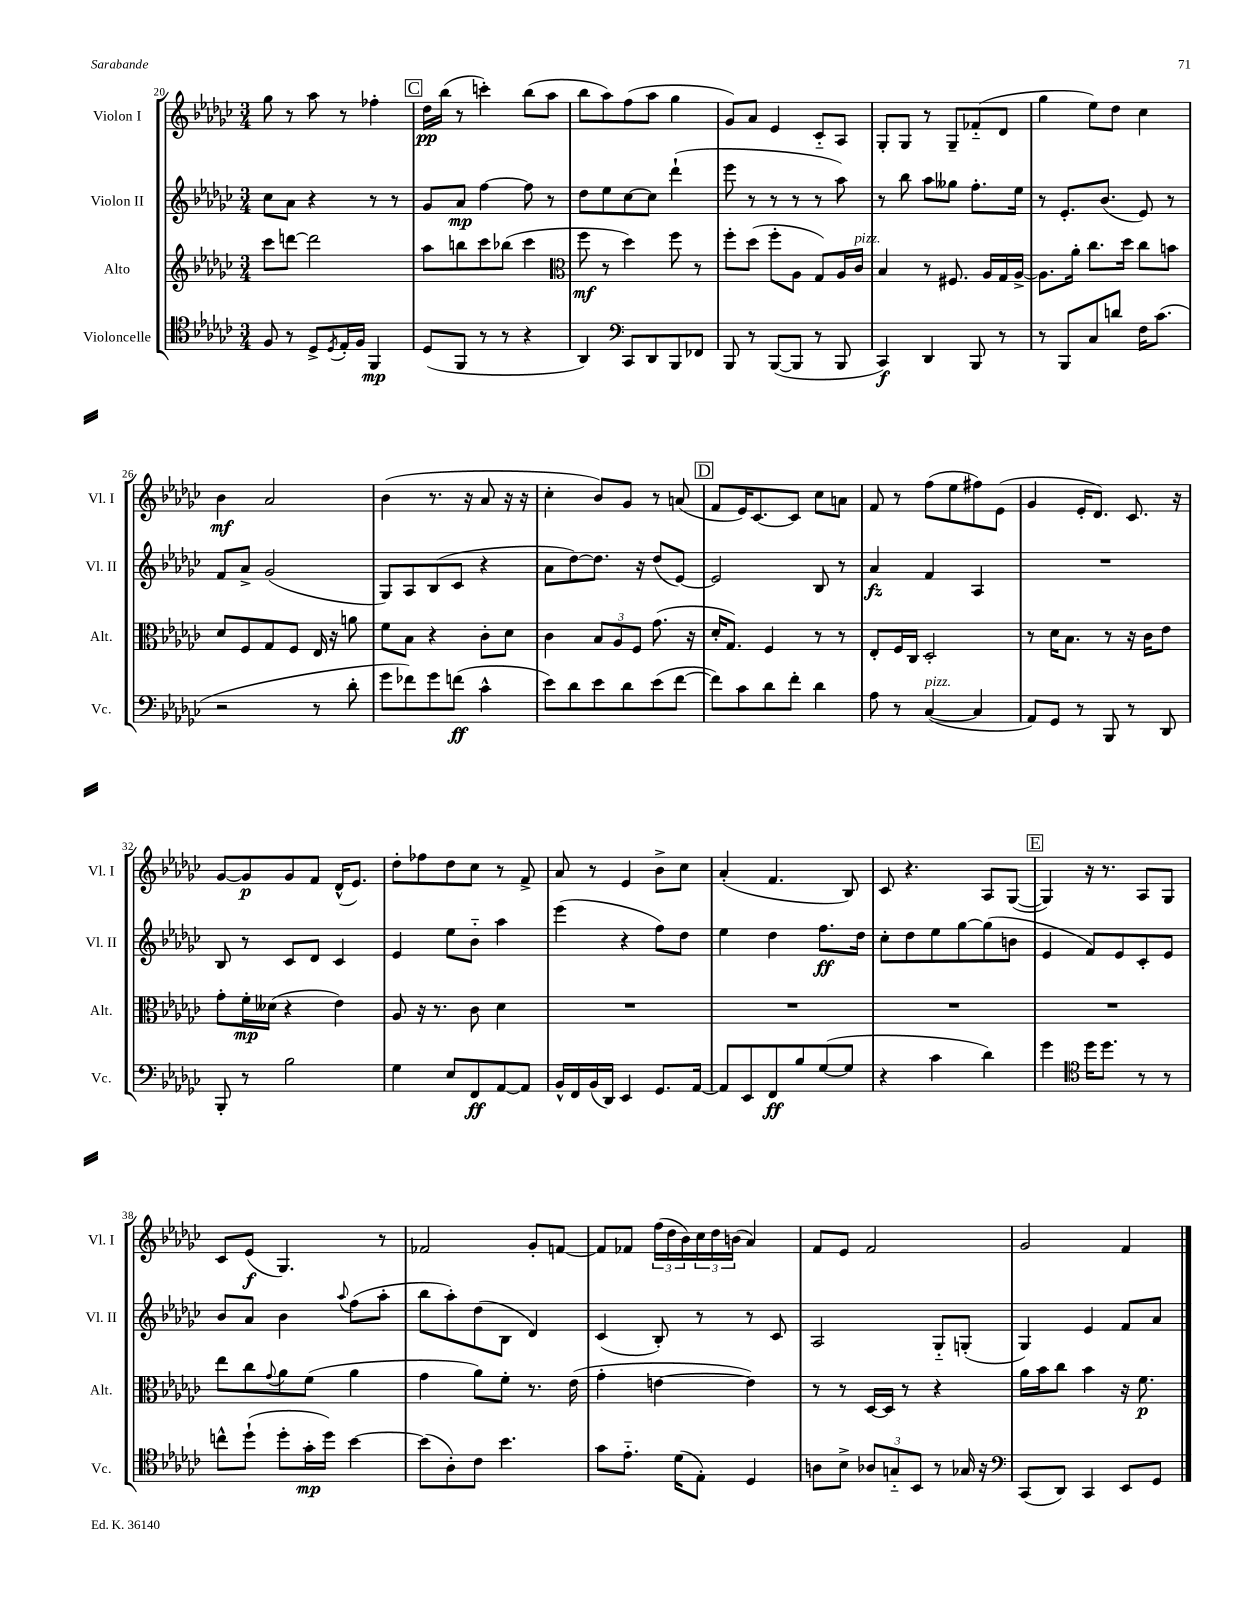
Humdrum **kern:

**kern	**dynam	**kern	**dynam	**kern	**dynam	**kern	**dynam
*part4	*part4	*part3	*part3	*part2	*part2	*part1	*part1
*staff4	*staff4	*staff3	*staff3	*staff2	*staff2	*staff1	*staff1
*I"Violoncelle	*	*I"Alto	*	*I"Violon II	*	*I"Violon I	*
*I'Vc.	*	*I'Alt.	*	*I'Vl. II	*	*I'Vl. I	*
*clefC4	*	*clefG2	*	*clefG2	*	*clefG2	*
*k[b-e-a-d-g-c-]	*	*k[b-e-a-d-g-c-]	*	*k[b-e-a-d-g-c-]	*	*k[b-e-a-d-g-c-]	*
*M3/4	*	*M3/4	*	*M3/4	*	*M3/4	*
=20	=20	=20	=20	=20	=20	=20	=20
8F/	.	8ccc-\L	.	8cc-\L	.	8gg-\	.
8r	.	[8dddn\J	.	8a-\J	.	8r	.
8D-^/L	.	2ddd\]	.	4r	.	8aa-\	.
8qD-/	.	.	.	.	.	.	.
16E-'/L	.	.	.	.	.	8r	.
16F/JJ	.	.	.	.	.	.	.
4FF/	mp	.	.	8r	.	4ff-X'\	.
.	.	.	.	8r	.	.	.
!!LO:REH:place=s1:t=C
=21	=21	=21	=21	=21	=21	=21	=21
(8D-/L	.	8aa-\L	.	8g-/L	.	16dd-\LL	pp
.	.	.	.	.	.	(16bb-\JJ	.
8FF/J	.	8bbn\	.	8a-/J	mp	8r	.
8r	.	8ccc-\	.	[4ff\	.	4cccn'\)	.
8r	.	(8bb-X\J	.	.	.	.	.
4r	.	4ccc-\	.	8ff\]	.	(8bb-\L	.
.	.	.	.	8r	.	8aa-\J	.
=22	=22	=22	=22	=22	=22	=22	=22
*	*	*clefC3	*	*	*	*	*
4AA-/)	.	8ff\	mf	8dd-\L	.	8bb-\L	.
.	.	8r	.	8ee-\	.	8aa-\)	.
*clefF4	*	*	*	*	*	*	*
8CC-/L	.	4dd-\)	.	[8cc-\	.	(8ff\	.
8DD-/	.	.	.	8cc-\J]	.	8aa-\J	.
8BBB-/	.	8ff\	.	(4ddd-`\	.	4gg-\	.
8FF-X/J	.	8r	.	.	.	.	.
=23	=23	=23	=23	=23	=23	=23	=23
8BBB-/	.	8ff'\L	.	8eee-\	.	8g-/L)	.
8r	.	(8dd-\J	.	8r	.	8a-/J	.
([8BBB-/L	.	8ff'\L	.	8r	.	4e-/	.
8BBB-/J]	.	8A-\J	.	8r	.	.	.
8r	.	8G-/L)	.	8r	.	8c-/L	.
8BBB-/	.	16A-/L	.	8aa-\)	.	8A-/J	.
!	!	!LO:TX:a:i:t=pizz.	!	!	!	!	!
.	.	16c-/JJ	.	.	.	.	.
=24	=24	=24	=24	=24	=24	=24	=24
4CC-/)	f	4B-/	.	8r	.	8G-'/L	.
.	.	.	.	8bb-\	.	8G-/J	.
4DD-/	.	8r	.	8aa-\L	.	8r	.
.	.	8.F#X/	.	8gg--X\J	.	8G-~/L	.
8BBB-/	.	.	.	8.ff'\L	.	(8f-X/	.
.	.	16A-/LL	.	.	.	.	.
8r	.	16G-/	.	.	.	8d-/J	.
.	.	[16A-^/JJ	.	16ee-\Jk	.	.	.
=25	=25	=25	=25	=25	=25	=25	=25
8r	.	8.A-\L]	.	8r	.	4gg-\	.
8BBB-/L	.	.	.	8.e-'/L	.	.	.
.	.	16a-'\Jk	.	.	.	.	.
8C-/	.	8.cc-\L	.	.	.	8ee-\L)	.
.	.	.	.	(8.b-/J	.	.	.
8dn/J	.	.	.	.	.	8dd-\J	.
.	.	16dd-\Jk	.	.	.	.	.
16F\KL	.	8cc-\L	.	8e-/)	.	4cc-\	.
(8.c-\J	.	.	.	.	.	.	.
.	.	8bn\J	.	8r	.	.	.
!!LO:LB:g=z
=26	=26	=26	=26	=26	=26	=26	=26
2r	.	8d-/L	.	8f/L	.	4b-\	mf
.	.	8F/	.	8a-^/J	.	.	.
.	.	8G-/	.	(2g-/	.	2a-/	.
.	.	8F/J	.	.	.	.	.
8r	.	16E-/	.	.	.	.	.
.	.	16r	.	.	.	.	.
8d-'\	.	8an\	.	.	.	.	.
=27	=27	=27	=27	=27	=27	=27	=27
8g-\L	.	8f\L	.	8G-/L)	.	(4b-\	.
8f-X\)	.	8B-\J	.	8A-/	.	.	.
8g-\	.	4r	.	(8B-/	.	8.r	.
(8fn\J	ff	.	.	8c-/J	.	.	.
.	.	.	.	.	.	16r	.
4c-^^\	.	8c-'\L	.	4r	.	8a-/	.
.	.	8d-\J	.	.	.	16r	.
.	.	.	.	.	.	16r	.
=28	=28	=28	=28	=28	=28	=28	=28
8e-\L)	.	4c-\	.	8a-\L	.	4cc-'\	.
8d-\	.	.	.	[8dd-\)	.	.	.
8e-\	.	12B-/L	.	8.dd-\J]	.	8b-/L)	.
.	.	12A-/	.	.	.	.	.
8d-\	.	.	.	.	.	8g-/J	.
.	.	12F/J	.	.	.	.	.
.	.	.	.	16r	.	.	.
(8e-\	.	(8.g-\	.	(8dd-/L	.	8r	.
[8f\J	.	.	.	[8e-/J)	.	(8an/	.
.	.	16r	.	.	.	.	.
!!LO:REH:place=s1:t=D
=29	=29	=29	=29	=29	=29	=29	=29
8f\L])	.	16d-'/KL	.	2e-/]	.	8f/L	.
.	.	8.G-/J)	.	.	.	.	.
8c-\	.	.	.	.	.	16e-/K)	.
.	.	.	.	.	.	[8.c-/	.
8d-\	.	4F/	.	.	.	.	.
8f'\J	.	.	.	.	.	8c-/J]	.
4d-\	.	8r	.	8B-/	.	8cc-\L	.
.	.	8r	.	8r	.	8an\J	.
=30	=30	=30	=30	=30	=30	=30	=30
8A-\	.	8E-'/L	.	4a-/	fz	8f/	.
8r	.	16F/L	.	.	.	8r	.
.	.	16C-/JJ	.	.	.	.	.
!LO:TX:a:i:t=pizz.	!	!	!	!	!	!	!
([4C-/	.	2D-'/	.	4f/	.	(8ff\L	.
.	.	.	.	.	.	8ee-\	.
4C-/]	.	.	.	4A-/	.	8ff#X\)	.
.	.	.	.	.	.	(8e-\J	.
=31	=31	=31	=31	=31	=31	=31	=31
8AA-/L)	.	8r	.	2.r	.	4g-/	.
8GG-/J	.	16d-\KL	.	.	.	.	.
.	.	8.B-\J	.	.	.	.	.
8r	.	.	.	.	.	16e-'/KL	.
.	.	.	.	.	.	8.d-/J)	.
8BBB-/	.	8r	.	.	.	.	.
8r	.	16r	.	.	.	8.c-/	.
.	.	16c-\KL	.	.	.	.	.
8DD-/	.	8e-\J	.	.	.	.	.
.	.	.	.	.	.	16r	.
!!LO:LB:g=z
=32	=32	=32	=32	=32	=32	=32	=32
8BBB-'/	.	8g-'\L	.	8B-/	.	[8g-/L	.
8r	.	16f'\L	mp	8r	.	8g-/]	p
.	.	(16d--X\JJ	.	.	.	.	.
2B-\	.	4r	.	8c-/L	.	8g-/	.
.	.	.	.	8d-/J	.	8f/J	.
.	.	4e-\)	.	4c-/	.	(16d-^^/KL	.
.	.	.	.	.	.	8.e-/J)	.
=33	=33	=33	=33	=33	=33	=33	=33
4G-\	.	8A-/	.	4e-/	.	8dd-'\L	.
.	.	16r	.	.	.	8ff-X\	.
.	.	8.r	.	.	.	.	.
8E-/L	.	.	.	8ee-\L	.	8dd-\	.
8FF/	ff	8c-\	.	8b-\J	.	8cc-\J	.
[8AA-/	.	4d-\	.	4aa-\	.	8r	.
8AA-/J]	.	.	.	.	.	8f^/	.
=34	=34	=34	=34	=34	=34	=34	=34
16BB-^^/LL	.	2.r	.	(4eee-\	.	8a-/	.
16FF/	.	.	.	.	.	.	.
(16BB-/	.	.	.	.	.	8r	.
16DD-/JJ)	.	.	.	.	.	.	.
4EE-/	.	.	.	4r	.	4e-/	.
8.GG-/L	.	.	.	8ff\L)	.	8b-^\L	.
.	.	.	.	8dd-\J	.	8cc-\J	.
[16AA-/Jk	.	.	.	.	.	.	.
=35	=35	=35	=35	=35	=35	=35	=35
8AA-/L]	.	2.r	.	4ee-\	.	(4a-'/	.
8EE-/	.	.	.	.	.	.	.
8FF/	ff	.	.	4dd-\	.	4.f/	.
8B-/	.	.	.	.	.	.	.
([8G-/	.	.	.	8.ff\L	ff	.	.
8G-/J]	.	.	.	.	.	8B-/)	.
.	.	.	.	16dd-\Jk	.	.	.
=36	=36	=36	=36	=36	=36	=36	=36
4r	.	2.r	.	8cc-'\L	.	8c-/	.
.	.	.	.	8dd-\	.	4.r	.
4c-\	.	.	.	8ee-\	.	.	.
.	.	.	.	[8gg-\	.	.	.
4d-\)	.	.	.	(8gg-\]	.	8A-/L	.
.	.	.	.	8bn\J	.	([8G-/J	.
!!LO:REH:place=s1:t=E
=37	=37	=37	=37	=37	=37	=37	=37
4g-\	.	2.r	.	4e-/	.	4G-/])	.
*clefC4	*	*	*	*	*	*	*
16dd-\KL	.	.	.	8f/L)	.	16r	.
8.dd-\J	.	.	.	.	.	8.r	.
.	.	.	.	8e-/	.	.	.
8r	.	.	.	8c-'/	.	8A-/L	.
8r	.	.	.	8e-/J	.	8G-/J	.
!!LO:LB:g=z
=38	=38	=38	=38	=38	=38	=38	=38
8ccn^^\L	.	8ee-\L	.	8b-/L	.	8c-/L	.
(8dd-`\J	.	8cc-\	.	8a-/J	.	(8e-/J	f
.	.	8qqg-/	.	.	.	.	.
8dd-'\L	.	8a-\	.	4b-\	.	4.G-/)	.
16g-'\L	mp	(8f\J	.	.	.	.	.
16dd-\JJ)	.	.	.	.	.	.	.
.	.	.	.	8qqaa-/	.	.	.
[4b-\	.	4a-\	.	(8ff\L	.	.	.
.	.	.	.	8aa-'\J	.	8r	.
=39	=39	=39	=39	=39	=39	=39	=39
(8b-\L]	.	4g-\	.	8bb-\L	.	2f-X/	.
8A-'\)	.	.	.	8aa-'\)	.	.	.
8c-\J	.	8a-\L)	.	(8dd-\	.	.	.
4.b-\	.	8f'\J	.	8B-\J	.	.	.
.	.	8.r	.	4d-/)	.	8g-'/L	.
.	.	.	.	.	.	[8fn/J	.
.	.	(16e-\	.	.	.	.	.
=40	=40	=40	=40	=40	=40	=40	=40
8g-\L	.	4g-'\	.	(4c-/	.	8f/L]	.
8.e-\J	.	.	.	.	.	8f-X/J	.
.	.	[4en\	.	8B-'/)	.	(24ff\LL	.
.	.	.	.	.	.	24dd-\	.
(16d-\KL	.	.	.	.	.	.	.
.	.	.	.	.	.	24b-\)	.
8E-'\J)	.	.	.	8r	.	24cc-\	.
.	.	.	.	.	.	24dd-\	.
.	.	.	.	.	.	(24bn\JJ	.
4D-/	.	4e\])	.	8r	.	4a-/)	.
.	.	.	.	8c-/	.	.	.
=41	=41	=41	=41	=41	=41	=41	=41
8An\L	.	8r	.	2A-/	.	8f/L	.
8B-^\J	.	8r	.	.	.	8e-/J	.
12A-X/L	.	[16D-/LL	.	.	.	2f/	.
.	.	16D-/JJ]	.	.	.	.	.
12Gn/	.	.	.	.	.	.	.
.	.	8r	.	.	.	.	.
12BB-/J	.	.	.	.	.	.	.
8r	.	4r	.	8G-/L	.	.	.
16G-X/	.	.	.	(8Gn'/J	.	.	.
16r	.	.	.	.	.	.	.
=42	=42	=42	=42	=42	=42	=42	=42
*clefF4	*	*	*	*	*	*	*
(8CC-/L	.	16a-\LL	.	4G-/)	.	2g-/	.
.	.	16b-\J	.	.	.	.	.
8DD-/J)	.	8cc-\J	.	.	.	.	.
4CC-/	.	4b-\	.	4e-/	.	.	.
8EE-/L	.	16r	.	8f/L	.	4f/	.
.	.	8.f\	p	.	.	.	.
8GG-/J	.	.	.	8a-/J	.	.	.
==	==	==	==	==	==	==	==
*-	*-	*-	*-	*-	*-	*-	*-
